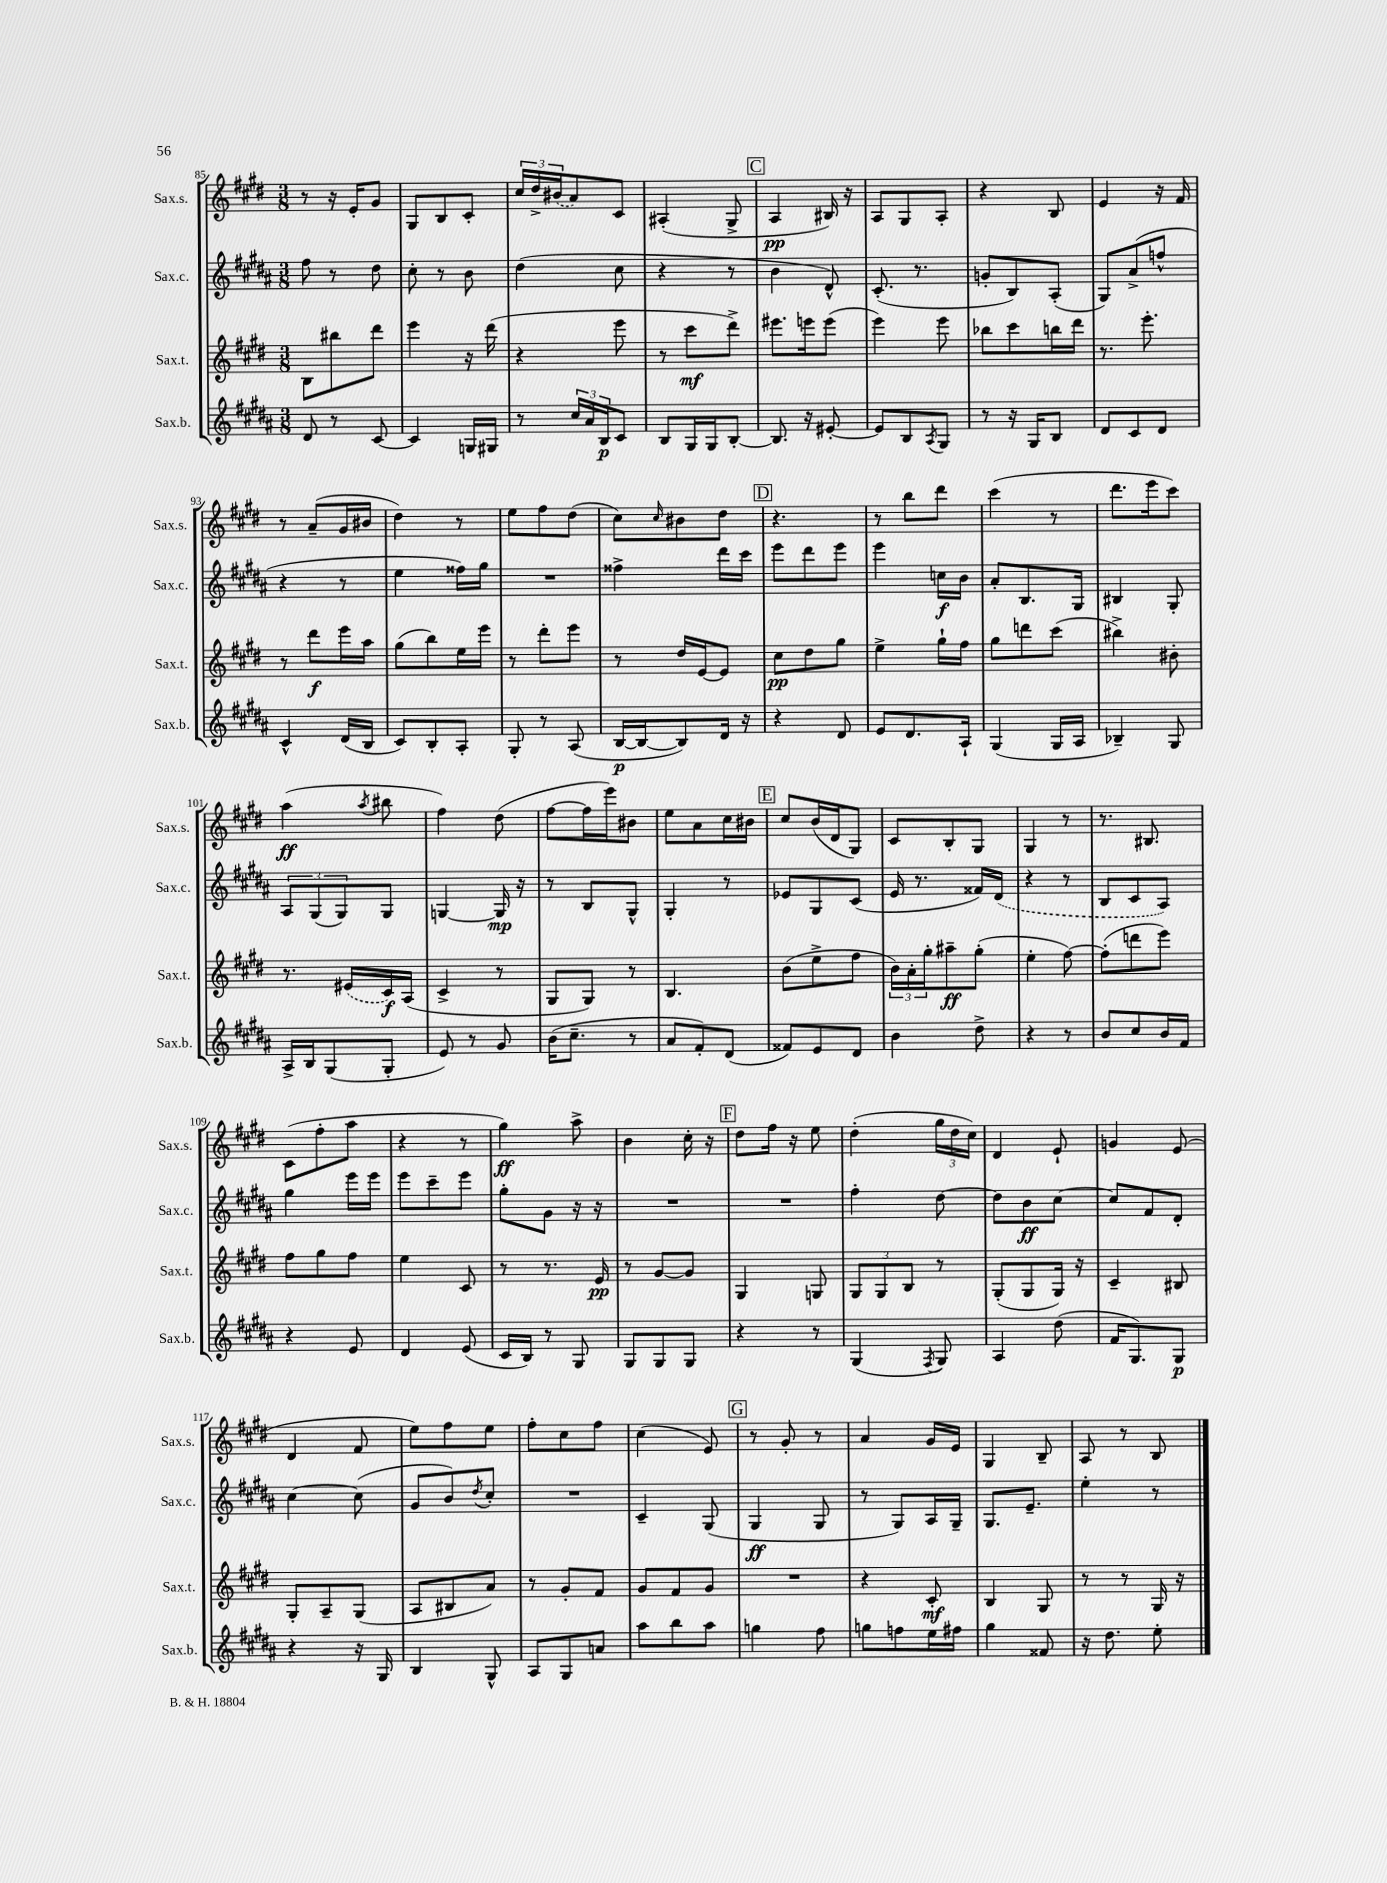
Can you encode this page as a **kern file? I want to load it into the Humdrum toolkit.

**kern	**kern	**kern	**kern
*staff4	*staff3	*staff2	*staff1
*clefG2	*clefG2	*clefG2	*clefG2
*k[f#c#g#d#a#]	*k[f#c#g#d#]	*k[f#c#g#d#a#]	*k[f#c#g#d#]
*M3/8	*M3/8	*M3/8	*M3/8
8d#	8B	8ff#	8r
8r	8bb#	8r	16r
.	.	.	16e'
[8c#	8ddd#	8dd#	8g#
=	=	=	=
4c#]	4eee	8cc#'	8G#
.	.	8r	8B
16G	16r	8b	8c#'
16G#	(16ddd#	.	.
=	=	=	=
8r	4r	(4dd#	24cc#
.	.	.	24dd#^
.	.	.	(24b#
24cc#	.	.	8a)
24a#	.	.	.
24B	.	.	.
8c#	8eee	8cc#	8c#
=	=	=	=
8B	8r	4r	(4A#'
16G#	8ccc#	.	.
16G#	.	.	.
[8B'	8ddd#^)	8r	8G#^
=	=	=	=
8.B]	8.eee#	4b	4A
16r	16eee	.	.
[8e#'	(8eee	8d#^^)	16B#)
.	.	.	16r
=	=	=	=
8e#]	4eee)	(8.c#'	8A
8B	.	.	8G#
.	.	8.r	.
8qA#	.	.	.
8G#	8eee	.	8A'
=	=	=	=
8r	8bb-	8g'	4r
16r	8ccc#	8B)	.
16G#	.	.	.
8B	16bb	(8A#'	8B
.	16ddd#	.	.
=	=	=	=
8d#	8.r	8G#)	4e
8c#	.	(8a#^	.
.	8.eee'	.	.
8d#	.	8ff^^	16r
.	.	.	16f#
=	=	=	=
4c#^^	8r	4r	8r
.	8ddd#	.	(8a~
(16d#	16eee	8r	16g#
16B	16aa	.	16b#
=	=	=	=
8c#)	(8gg#	4ee	4dd#)
8B'	8bb)	.	.
8A#'	16ee	16ff##)	8r
.	16eee	16gg#	.
=	=	=	=
8G#'	8r	4.r	8ee
8r	8ddd#'	.	8ff#
(8A#	8eee	.	(8dd#
=	=	=	=
[16B	8r	4ff##^	8cc#)
16B_	.	.	.
.	.	.	16qqcc#
8B])	16dd#	.	8b#
.	[16e	.	.
16d#	8e]	16ddd#	8dd#
16r	.	16ccc#	.
=	=	=	=
4r	8cc#	8eee	4.r
.	8dd#	8ddd#	.
8d#	8gg#	8eee	.
=	=	=	=
8e	4ee^	4eee	8r
8.d#	.	.	8bb
.	16gg#`	16cc	8ddd#
16A#`	16ff#	16b	.
=	=	=	=
(4G#	8gg#	8a#'	(4ccc#
.	8ddd	8.B	.
16G#	(8ccc#	.	8r
16A#	.	16G#	.
=	=	=	=
4B-~)	4bb#^)	4B#	8.ddd#
.	.	.	16eee
8G#	8b#'	8G#'	8ccc#)
=	=	=	=
16A#^	8.r	12A#	(4aa
16B	.	.	.
.	.	(12G#	.
(8G#	.	.	.
.	.	12G#)	.
.	(16e#	.	.
.	.	.	8qaa
8G#'	16c#)	8G#	8bb#
.	(16A	.	.
=	=	=	=
8e)	4c#^	[4G	4ff#)
8r	.	.	.
8g#	8r	16G]	(8dd#
.	.	16r	.
=	=	=	=
(16b	8G#	8r	[8ff#
8.cc#~	.	.	.
.	8G#)	8B	16ff#]
.	.	.	16eee)
8r	8r	8G#^^	8b#
=	=	=	=
8a#	4.B	4G#'	8ee
8f#')	.	.	8a
(8d#	.	8r	16cc#
.	.	.	16b#
=	=	=	=
8f##)	(8b	8e-	8cc#
8e	8ee^	8G#	(16b
.	.	.	16d#
8d#	8ff#	(8c#	8G#)
=	=	=	=
4b	24b)	16e	8c#
.	24a'	.	.
.	.	8.r	.
.	24gg#'	.	.
.	8aa#~	.	8B'
8dd#^	(8gg#'	16f##)	8G#
.	.	(16d#	.
=	=	=	=
4r	4ee'	4r	4G#
8r	[8ff#)	8r	8r
=	=	=	=
8b	(8ff#']	8B	8.r
8cc#	8ddd	8c#	.
.	.	.	8.B#
16b	8eee)	8A#)	.
16f#	.	.	.
=	=	=	=
4r	8ff#	4gg#	(8c#
.	8gg#	.	8ff#'
8e	8ff#	16eee	8aa
.	.	16eee	.
=	=	=	=
4d#	4ee	8eee	4r
.	.	8ccc#~	.
(8e	8c#	8eee	8r
=	=	=	=
16c#	8r	8gg#'	4gg#)
16B)	.	.	.
8r	8.r	8g#	.
8G#	.	16r	8aa^
.	16e	16r	.
=	=	=	=
8G#	8r	4.r	4b
8G#	[8g#	.	.
8G#	8g#]	.	16cc#'
.	.	.	16r
=	=	=	=
4r	4G#	4.r	8dd#
.	.	.	16ff#
.	.	.	16r
8r	8G	.	8ee
=	=	=	=
(4G#	12G#	4ff#'	(4dd#'
.	12G#	.	.
.	12B	.	.
8qF#	.	.	.
8G#)	8r	[8dd#	24gg#
.	.	.	24dd#
.	.	.	24cc#)
=	=	=	=
4A#	(8G#'	8dd#]	4d#
.	8G#	8b	.
(8dd#	16G#)	[8cc#	8e`
.	16r	.	.
=	=	=	=
16f#	4c#~	8cc#]	4g
8.G#)	.	.	.
.	.	8f#	.
8G#	8B#	8d#'	(8e
=	=	=	=
4r	8G#'	[4cc#	4d#
.	8A~	.	.
16r	(8G#	(8cc#]	8f#
16G#	.	.	.
=	=	=	=
4B	8A	8g#	8ee)
.	8B#	8b)	8ff#
.	.	8qdd#	.
8G#^^	8a)	8cc#'	8ee
=	=	=	=
8A#	8r	4.r	8ff#'
8G#	8g#'	.	8cc#
8a	8f#	.	8ff#
=	=	=	=
8aa#	8g#	4c#~	(4cc#
8bb	8f#	.	.
8aa#	8g#	(8G#	8e)
=	=	=	=
4gg	4.r	4G#	8r
.	.	.	8g#'
8ff#	.	8G#	8r
=	=	=	=
8gg	4r	8r	4a
8ff	.	8G#)	.
16ee	8c#'	16A#	16g#
16ff#	.	16G#~	16e
=	=	=	=
4gg#	4B	8.G#	4G#
.	.	8.e~	.
8f##	8G#	.	8B~
=	=	=	=
16r	8r	4ee'	8A
8.dd#	.	.	.
.	8r	.	8r
8ee'	16G#	8r	8B
.	16r	.	.
==	==	==	==
*-	*-	*-	*-
